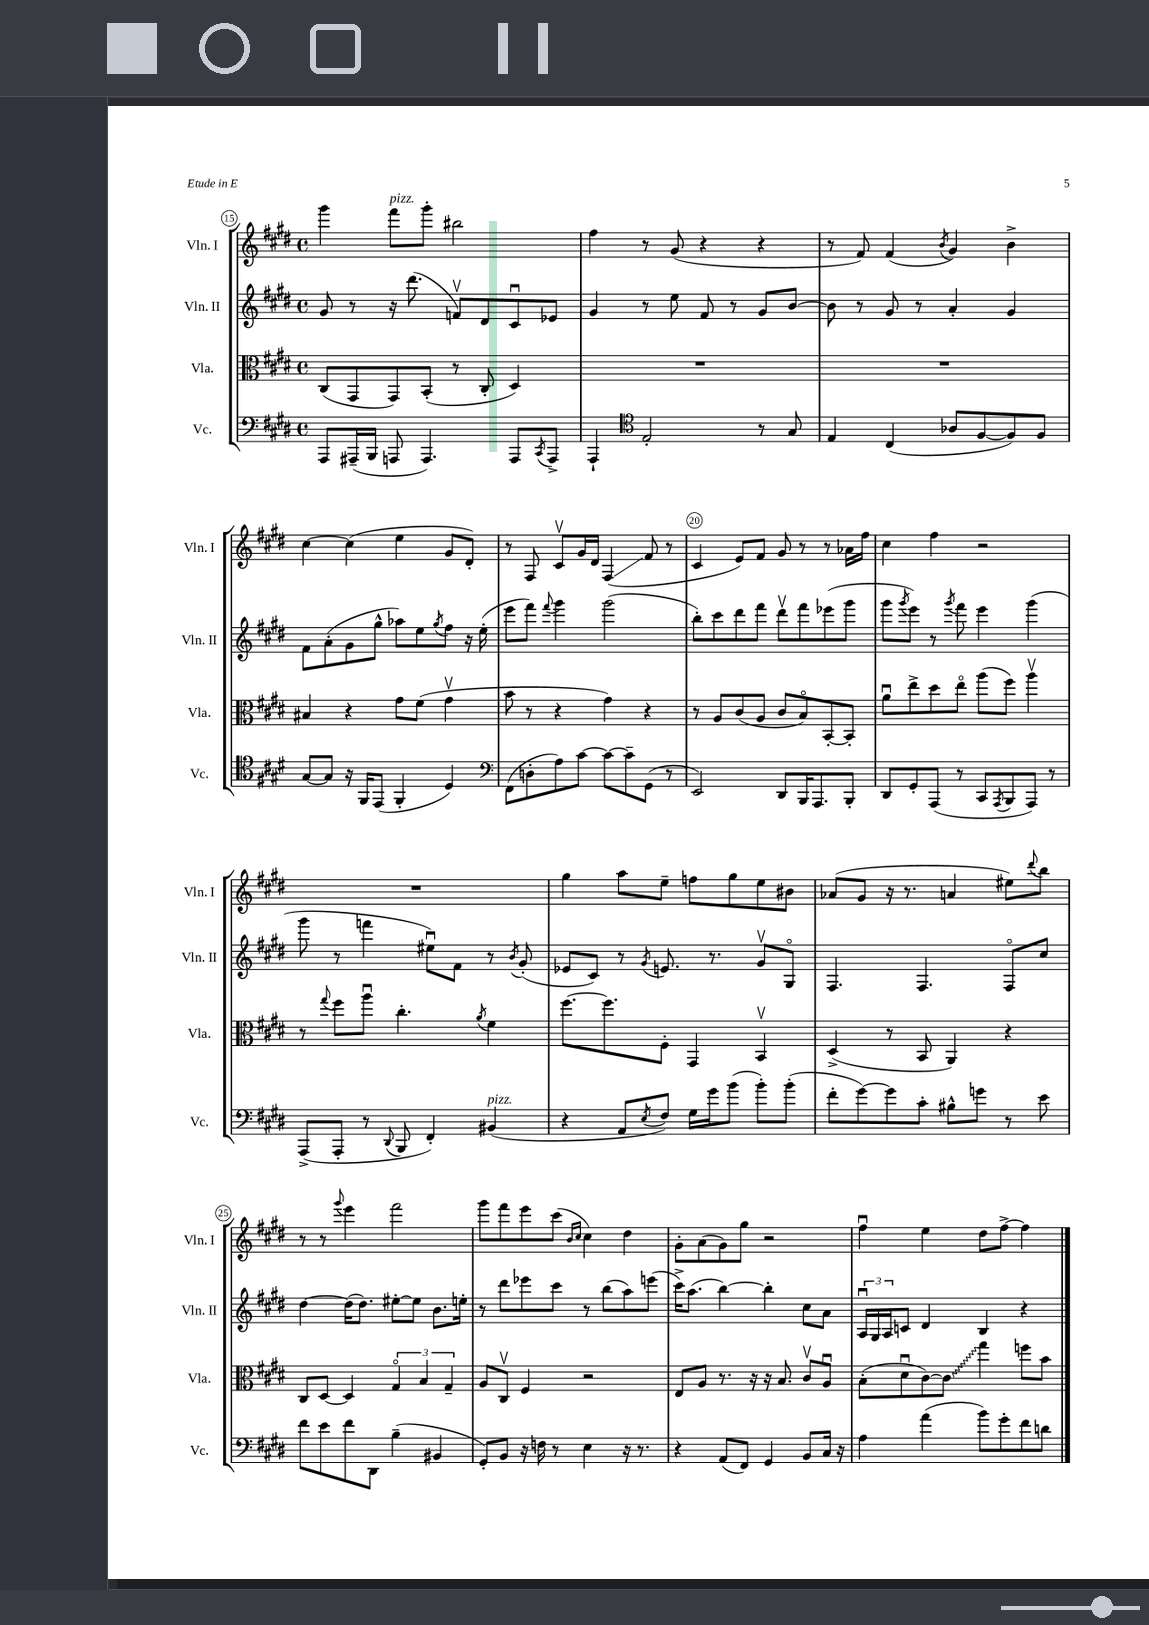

**kern	**kern	**kern	**kern
*staff4	*staff3	*staff2	*staff1
*clefF4	*clefC3	*clefG2	*clefG2
*k[f#c#g#d#]	*k[f#c#g#d#]	*k[f#c#g#d#]	*k[f#c#g#d#]
*M4/4	*M4/4	*M4/4	*M4/4
*met(c)	*met(c)	*met(c)	*met(c)
8AAA	(8C#	8g#	4ggg#
(16AAA#~	8GG#	8r	.
16BBB	.	.	.
8AAA	8GG#)	16r	8fff#
.	.	(8.ddd#	.
4.AAA)	(8BB'	.	8ggg#'
.	8r	8fv)	2bb#
.	8C#'	8d#	.
8AAA	4D#)	8c#u	.
8qCC#	.	.	.
8AAA^	.	8e-	.
=	=	=	=
4AAA`	1r	4g#	4ff#
*clefC4	*	*	*
2E'	.	8r	8r
.	.	8ee	(8g#
.	.	8f#	4r
.	.	8r	.
8r	.	8g#	4r
8G#	.	[8b	.
=	=	=	=
4E	1r	8b]	8r
.	.	8r	8f#)
(4C#	.	8g#	(4f#
.	.	8r	.
.	.	.	8qb
8A-	.	4a'	4g#)
[8F#	.	.	.
8F#])	.	4g#	4b^
8F#	.	.	.
=	=	=	=
[8G#	4B#	8f#	[4cc#
8G#]	.	(8a'	.
16r	4r	8g#	(4cc#]
16FF#	.	.	.
(8EE	.	8gg#^^	.
4FF#'	8g#	8aa-)	4ee
.	(8f#	8ee	.
.	.	8qgg#	.
4D#)	4g#v	8ff#	8g#
.	.	16r	8d#')
.	.	(16ee'	.
=	=	=	=
*clefF4	*	*	*
(8FF#	8b	8eee	8r
8D'	8r	8fff#)	8F#
.	.	8qqfff#	.
8A)	4r	4ggg#	8c#v
[8c#	.	.	16g#
.	.	.	16d#
8c#_	4g#)	(2ggg#	(4F#
8c#~]	.	.	.
(8GG#	4r	.	8f#
8r	.	.	8r
=	=	=	=
2EE)	8r	8bb')	4c#
.	8A	8ccc#	.
.	(8c#	8ddd#	8e)
.	8A	8fff#	8f#
8DD#	8c#	8ddd#v	8g#
16BBB	8Bo)	8fff#	8r
8.AAA	.	.	.
.	[8BB'	(8eee-	8r
8BBB'	8BB']	8ggg#	16a-
.	.	.	16ff#
=	=	=	=
8DD#	8au	8ggg#	4cc#
.	.	8qggg#	.
8GG#'	8ee^	8eee)	.
(8AAA	8dd#	8r	4ff#
.	.	8qggg#	.
8r	8eeo	8fff#	.
8CC#	(8aa	4eee	2r
8qAAA	.	.	.
8BBB	8ff#)	.	.
8AAA)	4aav	(4ggg#	.
8r	.	.	.
=	=	=	=
(8AAA^	8r	8ggg#	1r
.	8qqgg#	.	.
8AAA'	8ff#	8r	.
8r	8aau	4fff	.
8qqDD#	.	.	.
8BBB	4.cc#'	.	.
4FF#')	.	8ee#u)	.
.	.	8f#	.
.	8qa	.	.
(4BB#	4f#	8r	.
.	.	8qb	.
.	.	(8g#'	.
=	=	=	=
4r	[8.ff#	8e-	4gg#
.	.	8c#)	.
.	8.ff#]	.	.
8AA	.	8r	8aa
8qE	.	8qg#	.
8F#)	8F#'	8.e	8ee~
16G#	4GG#	.	8ff
16g#	.	8.r	.
(8b	.	.	8gg#
8b')	4BBv	8g#v	8ee
(8b'	.	8G#o	8b#
=	=	=	=
8f#'	(4D#^	4.F#	(8a-
[8g#)	.	.	8g#
8g#]	8r	.	16r
.	.	.	8.r
8c#'	8BB	4.F#	.
8B#^^	4AA)	.	4a
8g	.	.	.
8r	4r	8F#o	8ee#)
.	.	.	8qqddd#
8e	.	8cc#	8bb
=	=	=	=
8f#	8C#	[4dd#	8r
8e	[8D#	.	8r
.	.	.	8qqggg#
8f#	4D#]	(16dd#]	4eee
.	.	8.dd#)	.
8DD#	.	.	.
(4B~	6G#o	[8ee#'	2fff#
.	.	8ee#]	.
.	6B	.	.
4BB#	.	8.b	.
.	6G#~	.	.
.	.	16ee'	.
=	=	=	=
8GG#')	8A	8r	8ggg#
8BB	8C#v	8ddd#	8fff#
16r	4F#	8eee-	8eee
16F	.	.	.
8r	.	8ccc#	(8ccc#
.	.	.	16qqb
.	.	.	16qqcc#
4E	2r	8r	4cc#)
.	.	(8bb	.
16r	.	8aa)	4dd#
8.r	.	.	.
.	.	(8eee	.
=	=	=	=
4r	8E	16ccc#^)	8g#'
.	.	(8.aa	.
.	8A	.	(8a
(8AA	8.r	[4bb)	8g#)
8FF#)	.	.	8gg#
.	16r	.	.
4GG#	16r	4bb']	2r
.	8.B	.	.
8BB	8c#v	8cc#	.
16C#	8Au	8a	.
16r	.	.	.
=	=	=	=
4A	(8B'	24Au	4ff#u
.	.	24G#	.
.	.	24A	.
.	8d#u	8c	.
(4a	[8c#)	4d#	4ee
.	8c#]	.	.
8b)	4gg#	4B	8dd#
8g#'	.	.	[8ff#^
8f#	8ff	4r	4ff#]
8d	8b	.	.
==	==	==	==
*-	*-	*-	*-
